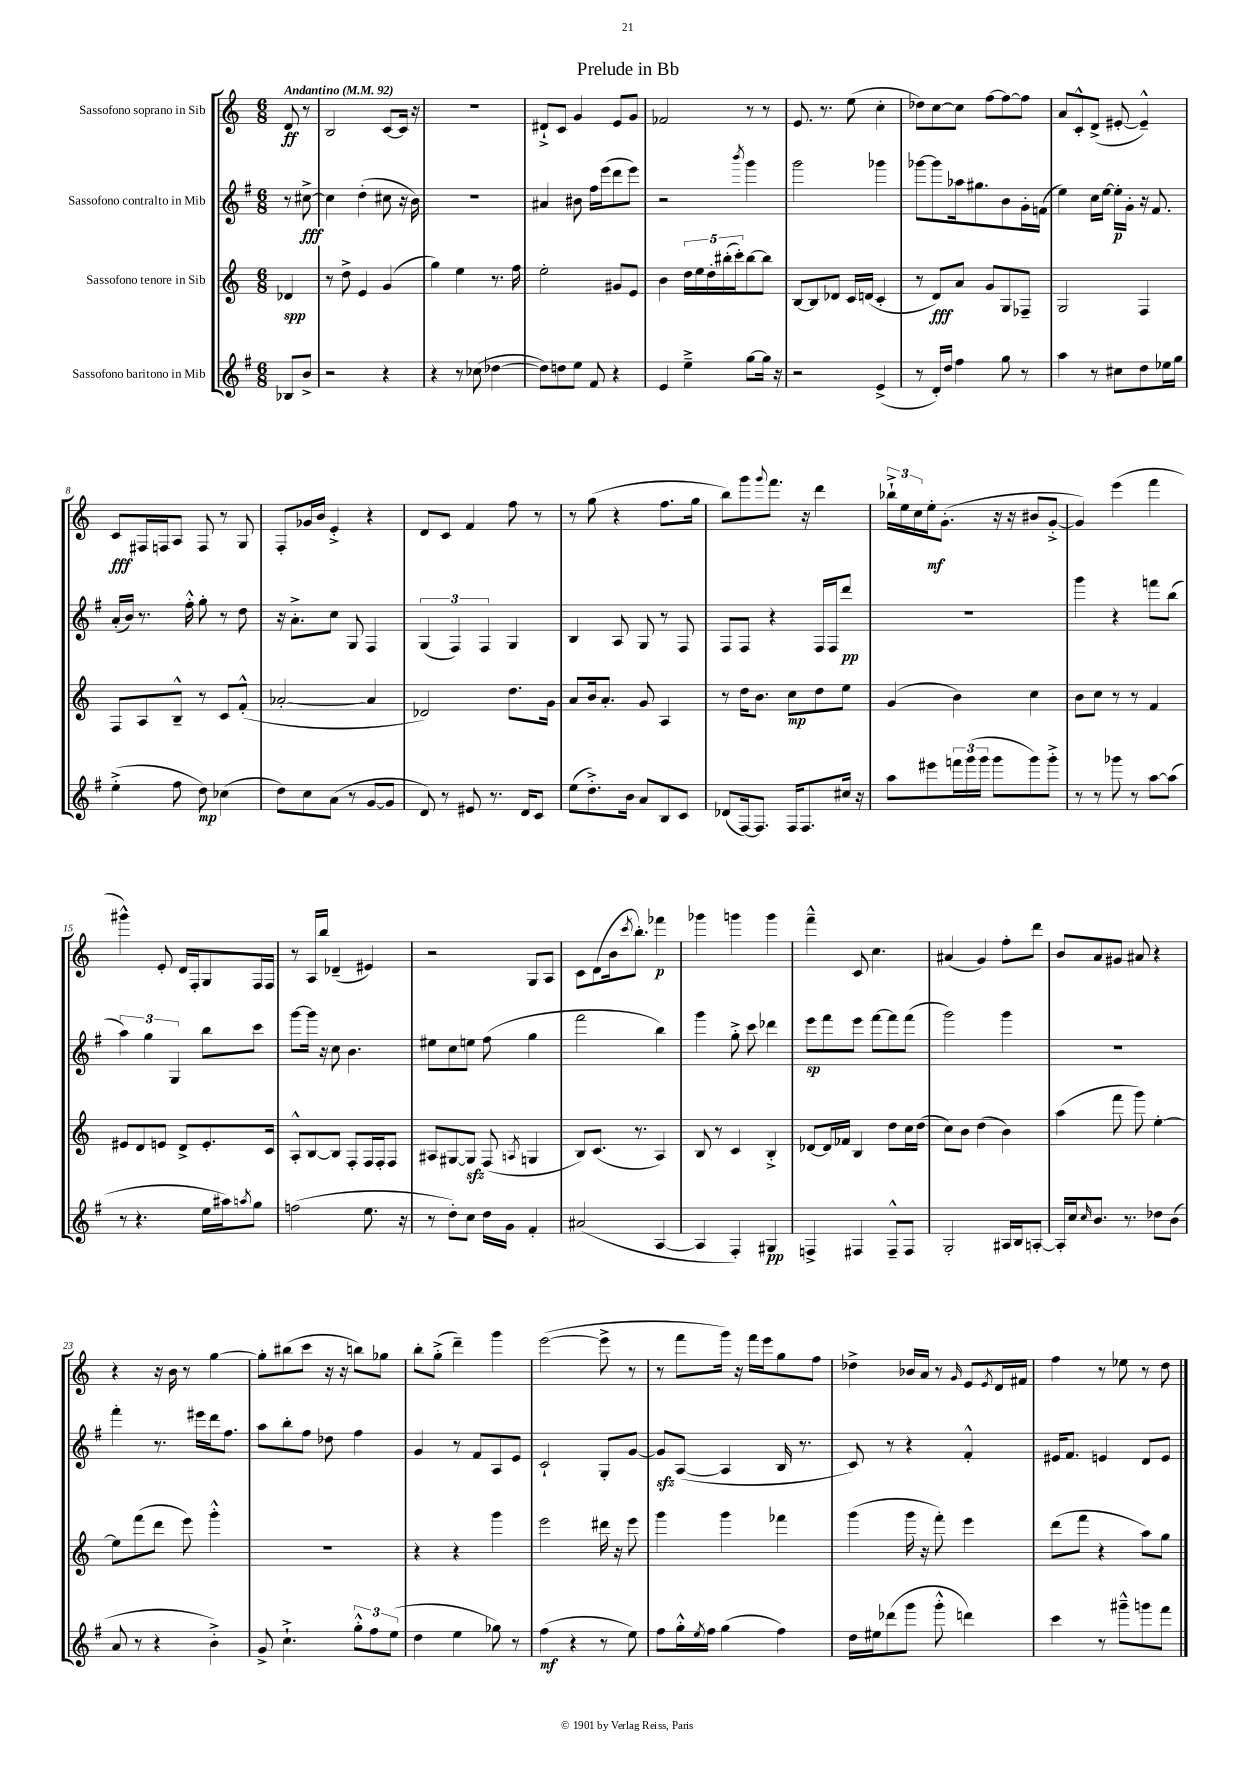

**kern	**kern	**kern	**kern
*staff4	*staff3	*staff2	*staff1
*clefG2	*clefG2	*clefG2	*clefG2
*k[f#]	*k[]	*k[f#]	*k[]
*M6/8	*M6/8	*M6/8	*M6/8
*MM92	*MM92	*MM92	*MM92
8B-	4d-	8r	8d
8b^	.	[8cc#^	8r
=	=	=	=
2r	8r	4cc#]	2B
.	8dd^	.	.
.	4e	(4dd'	.
4r	(4g	8cc#	[8c
.	.	16r	16c]
.	.	16b)	16r
=	=	=	=
4r	4gg)	2.r	2.r
8r	4ee	.	.
(8cc-	.	.	.
[4dd-	8.r	.	.
.	16ff	.	.
=	=	=	=
8dd-])	2ee'	4a#	8d#`^
8dd	.	.	8c
8ee	.	8b#	4g
8f#	.	16ff#	.
.	.	(16eee	.
4r	8g#	8ddd	8e
.	8e	8eee)	8g
=	=	=	=
4e	4b	2r	2f-
4ee~^	20dd	.	.
.	20ee	.	.
.	20dd'	.	.
.	(20bb#'	.	.
.	20ccc')	.	.
.	.	8qbbb	.
[8gg	[8bb#	4ggg	8r
16gg]	8bb#]	.	8r
16r	.	.	.
=	=	=	=
2r	[8B	2ggg	8.e
.	8B]	.	.
.	.	.	8.r
.	8d-	.	.
.	16c	.	(8ee
.	(16d	.	.
(4e^	4c'	4ggg-	4cc'
=	=	=	=
8r	8r	[8ggg-	8dd-)
16d')	8d)	8ggg-]	[8cc
16dd	.	.	.
4ff#	8a	16aa-	8cc]
.	.	8.gg#	.
.	8g	.	[8ff
8gg	8G	8b	8ff_
8r	8F-~	16g'	8ff]
.	.	(16f	.
=	=	=	=
4aa	2G	4ee)	8a
.	.	.	8c'^^
8r	.	16cc	(8d^
.	.	[16ee	.
8cc#	.	16ee']	[8e#'
.	.	16g'	.
8dd	4F	16r	4e#~^^])
.	.	8.f#	.
16ee-	.	.	.
16gg	.	.	.
=	=	=	=
(4ee'^	8F	(16a'	8c
.	.	16b)	.
.	8A	8.r	16F#
.	.	.	16F
8ff#	8B~^^	.	8A
.	.	16ff#'^^	.
8dd)	8r	8gg'	8F
(4cc-	8c	8r	8r
.	(8f'^^	8dd	8G
=	=	=	=
8dd)	[2a-'	16r	8F'
.	.	8.a'^	.
8cc	.	.	16g-
.	.	.	16b
(8a	.	8cc	4e'^
8r	.	8G	.
[8g	4a-]	4F#	4r
8g]	.	.	.
=	=	=	=
8d)	2d-)	(6G	8d
8r	.	.	8c
.	.	6F#)	.
8e#	.	.	4f
.	.	6F#	.
8.r	.	.	.
.	8.dd	4G	8ff
16d	.	.	.
8c	.	.	8r
.	16g	.	.
=	=	=	=
(8ee	8a	4B	8r
8.dd'^)	16b	.	(8gg
.	8.a'	.	.
.	.	8A	4r
16b	.	.	.
8a	8g	8G	.
8B	4A	8r	8.ff
8c	.	8F#	.
.	.	.	16gg
=	=	=	=
(8d-	8r	8F#	8bb)
[16F#)	16dd	8F#	8ggg
8.F#]	8.b	.	.
.	.	.	8qqggg
.	.	4r	8.fff
16F#	8cc	.	.
8.F#	.	.	16r
.	8dd	16F#	4ddd
.	.	16F#	.
16cc#	8ee	8ddd	.
16r	.	.	.
=	=	=	=
8aa	(4g	2.r	24bb-`^
.	.	.	24ee
.	.	.	24cc
8eee#	.	.	16ee'
.	.	.	(8.g'
24fff	4b)	.	.
(24ggg	.	.	.
24ggg	.	.	.
8ggg	.	.	16r
.	.	.	16r
8ggg)	4cc	.	8b#
8ggg'^	.	.	[8g'^
=	=	=	=
8r	8b	4ggg	4g])
8r	8cc	.	.
8ggg-	8r	4r	(4eee
8r	8r	.	.
[8aa	4f	8fff	4fff
(8aa]	.	(8bb	.
=	=	=	=
8r	8e#	6aa)	4ggg#^^)
4.r	8d	.	.
.	.	6gg	.
.	8e	.	8e'
.	.	6G	.
.	8d^	.	16d
.	.	.	16F'
16ee	8.e'	8bb	8G
16aa#)	.	.	.
8qaa	.	.	.
8gg	.	8ccc	16F
.	16c	.	16F
=	=	=	=
(2ff	8A'^^	[8ggg	8r
.	[8B	16ggg]	16A
.	.	16r	16bb
.	8B]	8cc	(4d-~
.	8F'	4.b	.
8.ee	16F	.	4e#)
.	16F'	.	.
.	8F	.	.
16r	.	.	.
=	=	=	=
8r	8A#	8ee#	2r
8dd')	[8G#	8cc	.
8cc	8G#]	8ee	.
16dd	(8F	(8ff#	.
16g	.	.	.
.	8qA	.	.
4f#'	4G	4gg	8G
.	.	.	8A
=	=	=	=
(2a#	8B)	2fff#	8c
.	(8.c	.	(8d
.	.	.	16b
.	.	.	8qccc
.	8.r	.	8.bb')
[4A	4A)	4bb)	4fff-
=	=	=	=
4A]	8B	4ggg	4ggg-
.	8r	.	.
4F#')	4c	8gg'^	4ggg
.	.	8ccc	.
4G#	4B'^	4ddd-	4ggg
=	=	=	=
4F^	[8d-	8eee	4fff~^^
.	16d-]	8fff#	.
.	16f-	.	.
4F#	4B	8eee	8c
.	.	[8fff#	4.cc
8F#~^^	8dd	8fff#]	.
8F#	16cc	(8fff#	.
.	(16dd	.	.
=	=	=	=
2G'	8cc)	2ggg)	(4a#
.	8b	.	.
.	(4dd	.	4g)
16A#	4b)	4ggg	8ff'
16B	.	.	.
[8A'	.	.	8ddd
=	=	=	=
16A']	(4aa	2.r	8b
16cc	.	.	.
16qqcc	.	.	.
8.b	.	.	8a
.	8fff	.	8g#
8.r	.	.	.
.	8ggg)	.	8a#
8dd-	[4ee'	.	4r
(8b	.	.	.
=	=	=	=
8a	8ee]	4fff#'	4r
8r	(8fff	.	.
4r	8ddd	8.r	16r
.	.	.	16b
.	8eee)	.	8r
.	.	16eee#	.
4b'^)	4ggg'^^	16ddd	[4gg
.	.	8.ff#	.
=	=	=	=
8g^	2.r	8aa	8gg']
4.cc`^	.	8bb'	(8bb#
.	.	8ff#	8ccc
.	.	8dd-	16r
.	.	.	16r
12gg'^^	.	4ff#	8bb)
12ff#	.	.	.
.	.	.	8gg-
(12ee	.	.	.
=	=	=	=
4dd	4r	4g	8bb'
.	.	.	(8gg'^
4ee	4r	8r	4ddd~)
.	.	8f#	.
8gg-)	4ggg	8A	4ggg
8r	.	8e	.
=	=	=	=
(4ff#	2eee	2c`	([2eee
4r	.	.	.
8r	16ddd#	8G'	8eee^]
.	16r	.	.
8ee)	8eee	[8g	8r
=	=	=	=
8ff#	4ggg	8g]	8r
16gg'^^	.	([8A	8fff
8qee	.	.	.
16ff#	.	.	.
(4gg	4ggg	4A]	16ggg)
.	.	.	16r
.	.	.	16fff
.	.	.	16eee
4ff#)	4fff-	16B	8gg
.	.	8.r	.
.	.	.	8ff
=	=	=	=
16dd	(4ggg	8c)	4dd-^
16ee#	.	.	.
(8ddd-	.	8r	.
8ggg	16ggg	4r	16b-
.	16r	.	16a
8ggg'^^	8fff')	.	8r
.	.	.	16qqg
4ddd)	4eee	4f#'^^	8e
.	.	.	8qe
.	.	.	16d
.	.	.	16f#
=	=	=	=
4ccc	(8ddd	16e#	4ff
.	.	8.f#	.
.	8fff	.	.
8r	4r	4e	8r
8ggg#~^^	.	.	8ee-
8ggg	8aa)	8d	8r
8fff#	8gg	8e	8dd
==	==	==	==
*-	*-	*-	*-
